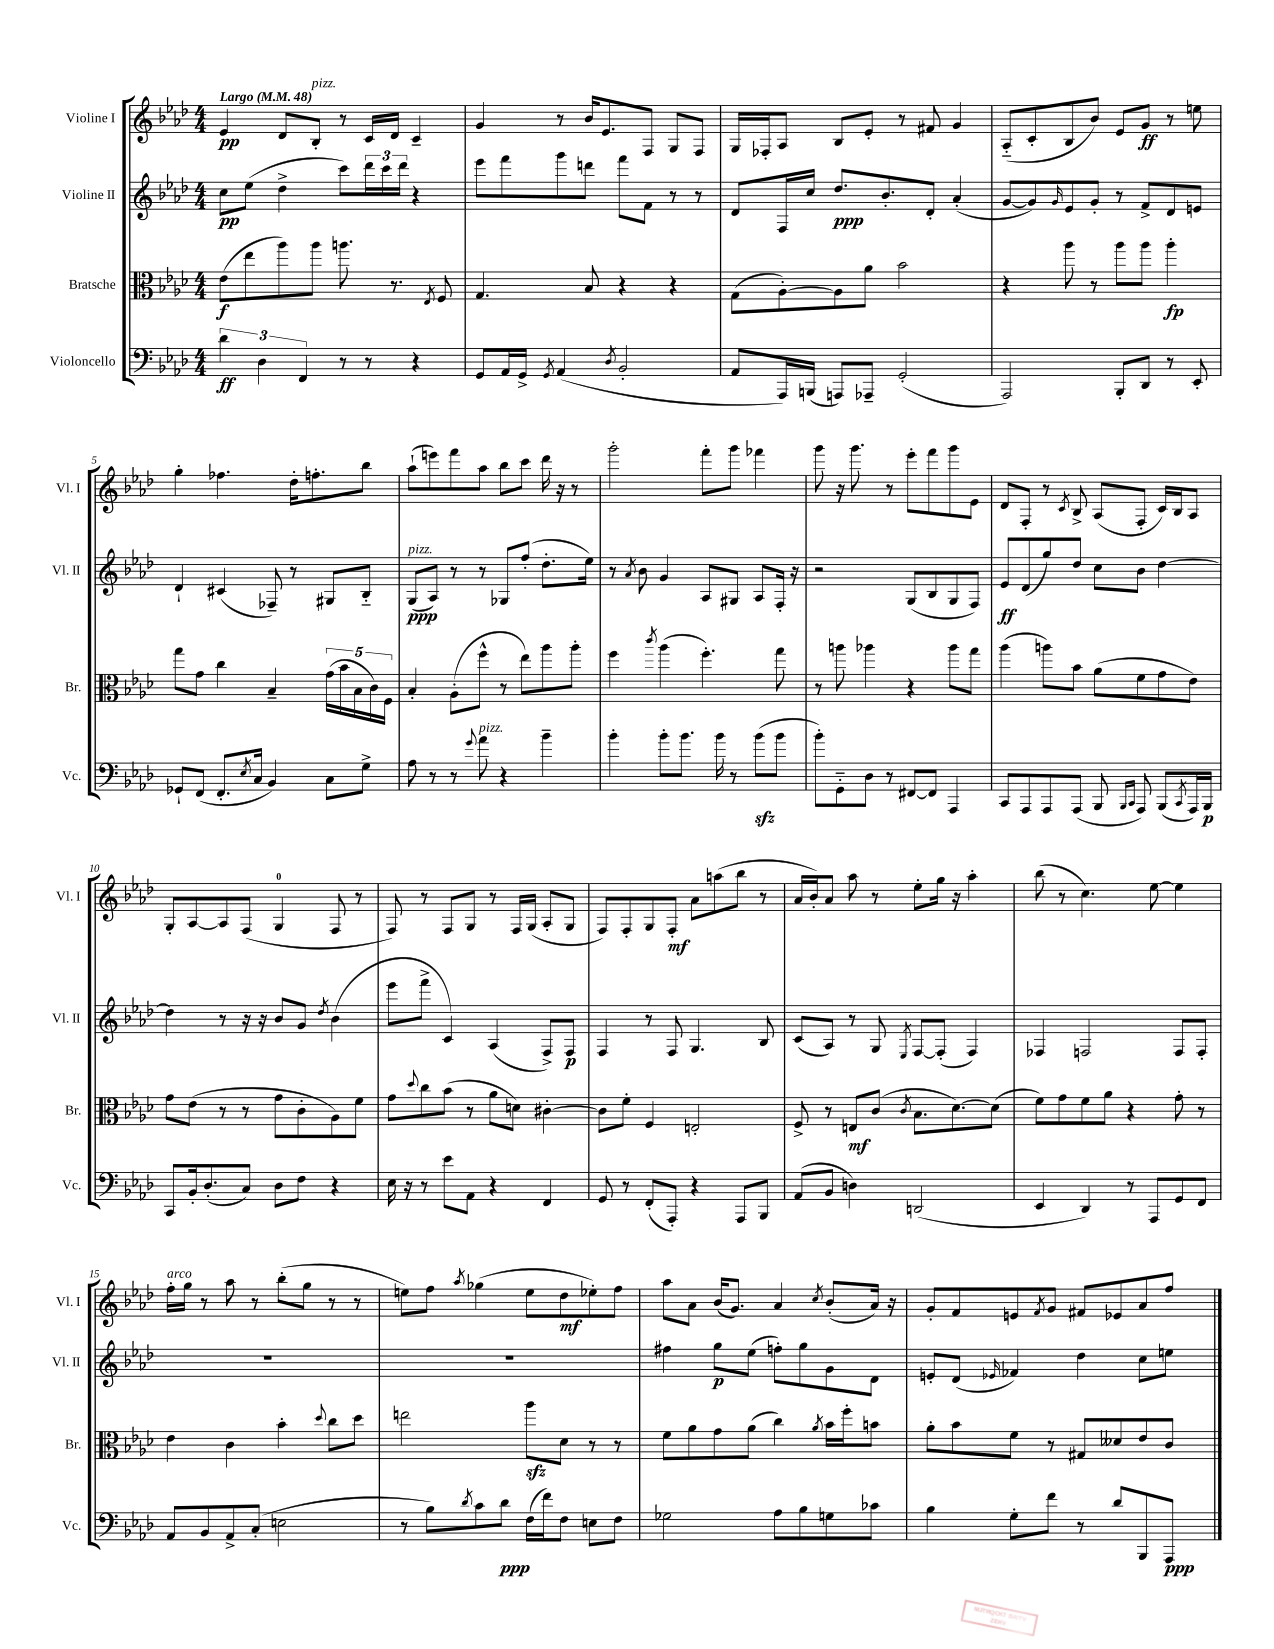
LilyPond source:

<<
\new StaffGroup <<
\new Staff = "s0" \with { instrumentName = "Violine I" shortInstrumentName = "Vl. I" } {
    \clef treble \key aes \major \numericTimeSignature \time 4/4 \tempo "Largo" 4 = 48
    ees'4\pp des'8 bes8-.^\markup { \italic "pizz." } r8 c'16 des'16 c'4-- |
    g'4 r8 bes'16 ees'8. f8 g8 f8 |
    g16 fes16-. aes8 bes8 ees'8-. r8 fis'8 g'4 |
    aes8-_( c'8-. bes8 bes'8) ees'8 g'8\ff r8 e''8 |
    g''4-. fes''4. des''16-. f''8.-. bes''8 |
    aes''8-!( e'''8) f'''8 aes''8 bes''8 c'''8 des'''16 r16 r8 |
    g'''2-. f'''8-. g'''8 fes'''4 |
    g'''8 r16 g'''8. r8 ees'''8-. f'''8 g'''8 ees'8 |
    des'8 f8-. r8 \acciaccatura { c'8 } bes8-> aes8( f8-. c'16) bes16 aes8 |
    g8-. aes8~ aes8 f8( g4-0 f8 r8 |
    f8) r8 f8 g8 r8 f16 g16( aes8-. g8 |
    f8) f8-. g8 f8-.\mf aes'8 a''8( bes''8 r8 |
    aes'16 bes'16-.) aes'8 aes''8 r8 ees''8-. g''16 r16 aes''4-. |
    bes''8( r8 c''4.) ees''8~ ees''4 |
    f''16-.^\markup { \italic "arco" } g''16 r8 aes''8 r8 bes''8-.( g''8 r8 r8 |
    e''8) f''8 \acciaccatura { aes''8 } ges''4( e''8 des''8\mf ees''8-.) f''8 |
    aes''8 aes'8 bes'16( g'8.) aes'4 \acciaccatura { c''8 } bes'8-.( aes'16) r16 |
    g'8-. f'8 e'8 \acciaccatura { f'8 } g'8 fis'8 ees'8 aes'8 f''8 \bar "|." |
}
\new Staff = "s1" \with { instrumentName = "Violine II" shortInstrumentName = "Vl. II" } {
    \clef treble \key aes \major \numericTimeSignature \time 4/4
    c''8\pp ees''8( des''4-> c'''8) \tuplet 3/2 { des'''16 c'''16 des'''16 } r4 |
    ees'''8 f'''8 g'''8 d'''8 f'''8 f'8 r8 r8 |
    des'8 f16 c''16 des''8.\ppp bes'8.-. des'8-. aes'4-.( |
    g'8~ g'8) \grace { g'16 } ees'8 g'8-. r8 f'8-> des'8 e'8 |
    des'4-! cis'4( fes8--) r8 gis8 bes8-_ |
    g8\ppp^\markup { \italic "pizz." }( aes8) r8 r8 ges8 f''8-.( des''8.-. ees''16) |
    r8 \acciaccatura { aes'8 } bes'8 g'4 aes8 gis8 aes8 f16-. r16 |
    r2 g8( bes8 g8 f8) |
    ees'8\ff des'8( g''8) des''8 c''8 bes'8 des''4~ |
    des''4 r8 r16 r16 bes'8 g'8 \acciaccatura { des''8 } bes'4( |
    ees'''8 f'''8-> c'4) aes4( f8->) f8\p |
    f4 r8 f8 g4. bes8 |
    c'8( aes8) r8 g8 \acciaccatura { ees8 } f8~ f8-.( f4) |
    fes4 f2 f8 f8-. |
    R1 |
    R1 |
    fis''4 g''8\p ees''8( f''8-.) g''8 g'8 des'8 |
    e'8-. des'8( \grace { ees'16 } fes'4) des''4 c''8 e''8 \bar "|." |
}
\new Staff = "s2" \with { instrumentName = "Bratsche" shortInstrumentName = "Br." } {
    \clef alto \key aes \major \numericTimeSignature \time 4/4
    ees'8\f( ees''8 aes''8) aes''8 a''8. r8. \acciaccatura { ees8 } f8 |
    g4. bes8 r4 r4 |
    g8( aes8~-.) aes8 aes'8 bes'2 |
    r4 aes''8 r8 aes''8 aes''8 aes''4-.\fp |
    g''8 g'8 c''4 bes4-- \tuplet 5/4 { g'16( bes'16 bes16 c'16) f16 } |
    bes4-. aes8-.( f''8-^ r8 ees''8) aes''8 aes''8-. |
    f''4 \acciaccatura { c'''8 } aes''4( f''4.-.) g''8 |
    r8 a''8 aes''4 r4 aes''8 g''8 |
    aes''4( a''8) bes'8 aes'8( f'8 g'8 ees'8) |
    g'8 ees'8( r8 r8 g'8 c'8-. aes8) f'8 |
    g'8 \appoggiatura { des''8 } c''8 bes'8( r8 aes'8 d'8) cis'4~-. |
    cis'8 f'8-. f4 e2-. |
    f8-> r8 e8\mf c'8( \acciaccatura { c'8 } bes8. des'8.~) des'8( |
    f'8) g'8 f'8 aes'8 r4 g'8-. r8 |
    ees'4 c'4 bes'4-. \appoggiatura { des''8 } c''8 des''8 |
    e''2 aes''8\sfz des'8 r8 r8 |
    f'8 aes'8 g'8 aes'8( c''4) \acciaccatura { aes'8 } bes'16 f''16-. b'8 |
    aes'8-. bes'8 f'8 r8 gis8 deses'8 ees'8 c'8 \bar "|." |
}
\new Staff = "s3" \with { instrumentName = "Violoncello" shortInstrumentName = "Vc." } {
    \clef bass \key aes \major \numericTimeSignature \time 4/4
    \tuplet 3/2 { des'4\ff des4 f,4 } r8 r8 r4 |
    g,8 aes,16 g,16-> \acciaccatura { g,8 } aes,4( \acciaccatura { des8 } bes,2-. |
    aes,8 aes,,16) b,,16( a,,8) aes,,8-- g,2-.( |
    aes,,2) bes,,8-. des,8 r8 ees,8-. |
    ges,8-! f,8( f,8.-. \acciaccatura { ees8 } c16 bes,4) c8 g8-> |
    aes8 r8 r8 \appoggiatura { g'8 } aes'8^\markup { \italic "pizz." } r4 bes'4-- |
    bes'4-. bes'8-. bes'8. bes'16 r8 bes'8\sfz( bes'8 |
    bes'8-.) g,8-_ des8 r8 fis,8~ fis,8 aes,,4 |
    c,8 aes,,8 aes,,8 aes,,8( bes,,8 \grace { bes,,16 c,16 } aes,,8) bes,,8( \acciaccatura { c,8 } aes,,16) bes,,16\p |
    c,8 bes,16-. des8.-.( c8) des8 f8 r4 |
    ees16 r16 r8 ees'8 aes,8 r4 f,4 |
    g,8 r8 f,8-.( aes,,8-.) r4 aes,,8 bes,,8 |
    aes,8( bes,8 d4) d,2( |
    ees,4 des,4) r8 aes,,8 g,8 f,8 |
    aes,8 bes,8 aes,8-> c8-.( e2 |
    r8 bes8) \acciaccatura { des'8 } c'8 des'8\ppp f16( f'16) f8 e8 f8 |
    ges2 aes8 bes8 g8 ces'8 |
    bes4 g8-. f'8 r8 des'8 bes,,8 aes,,8\ppp \bar "|." |
}
>>
>>
